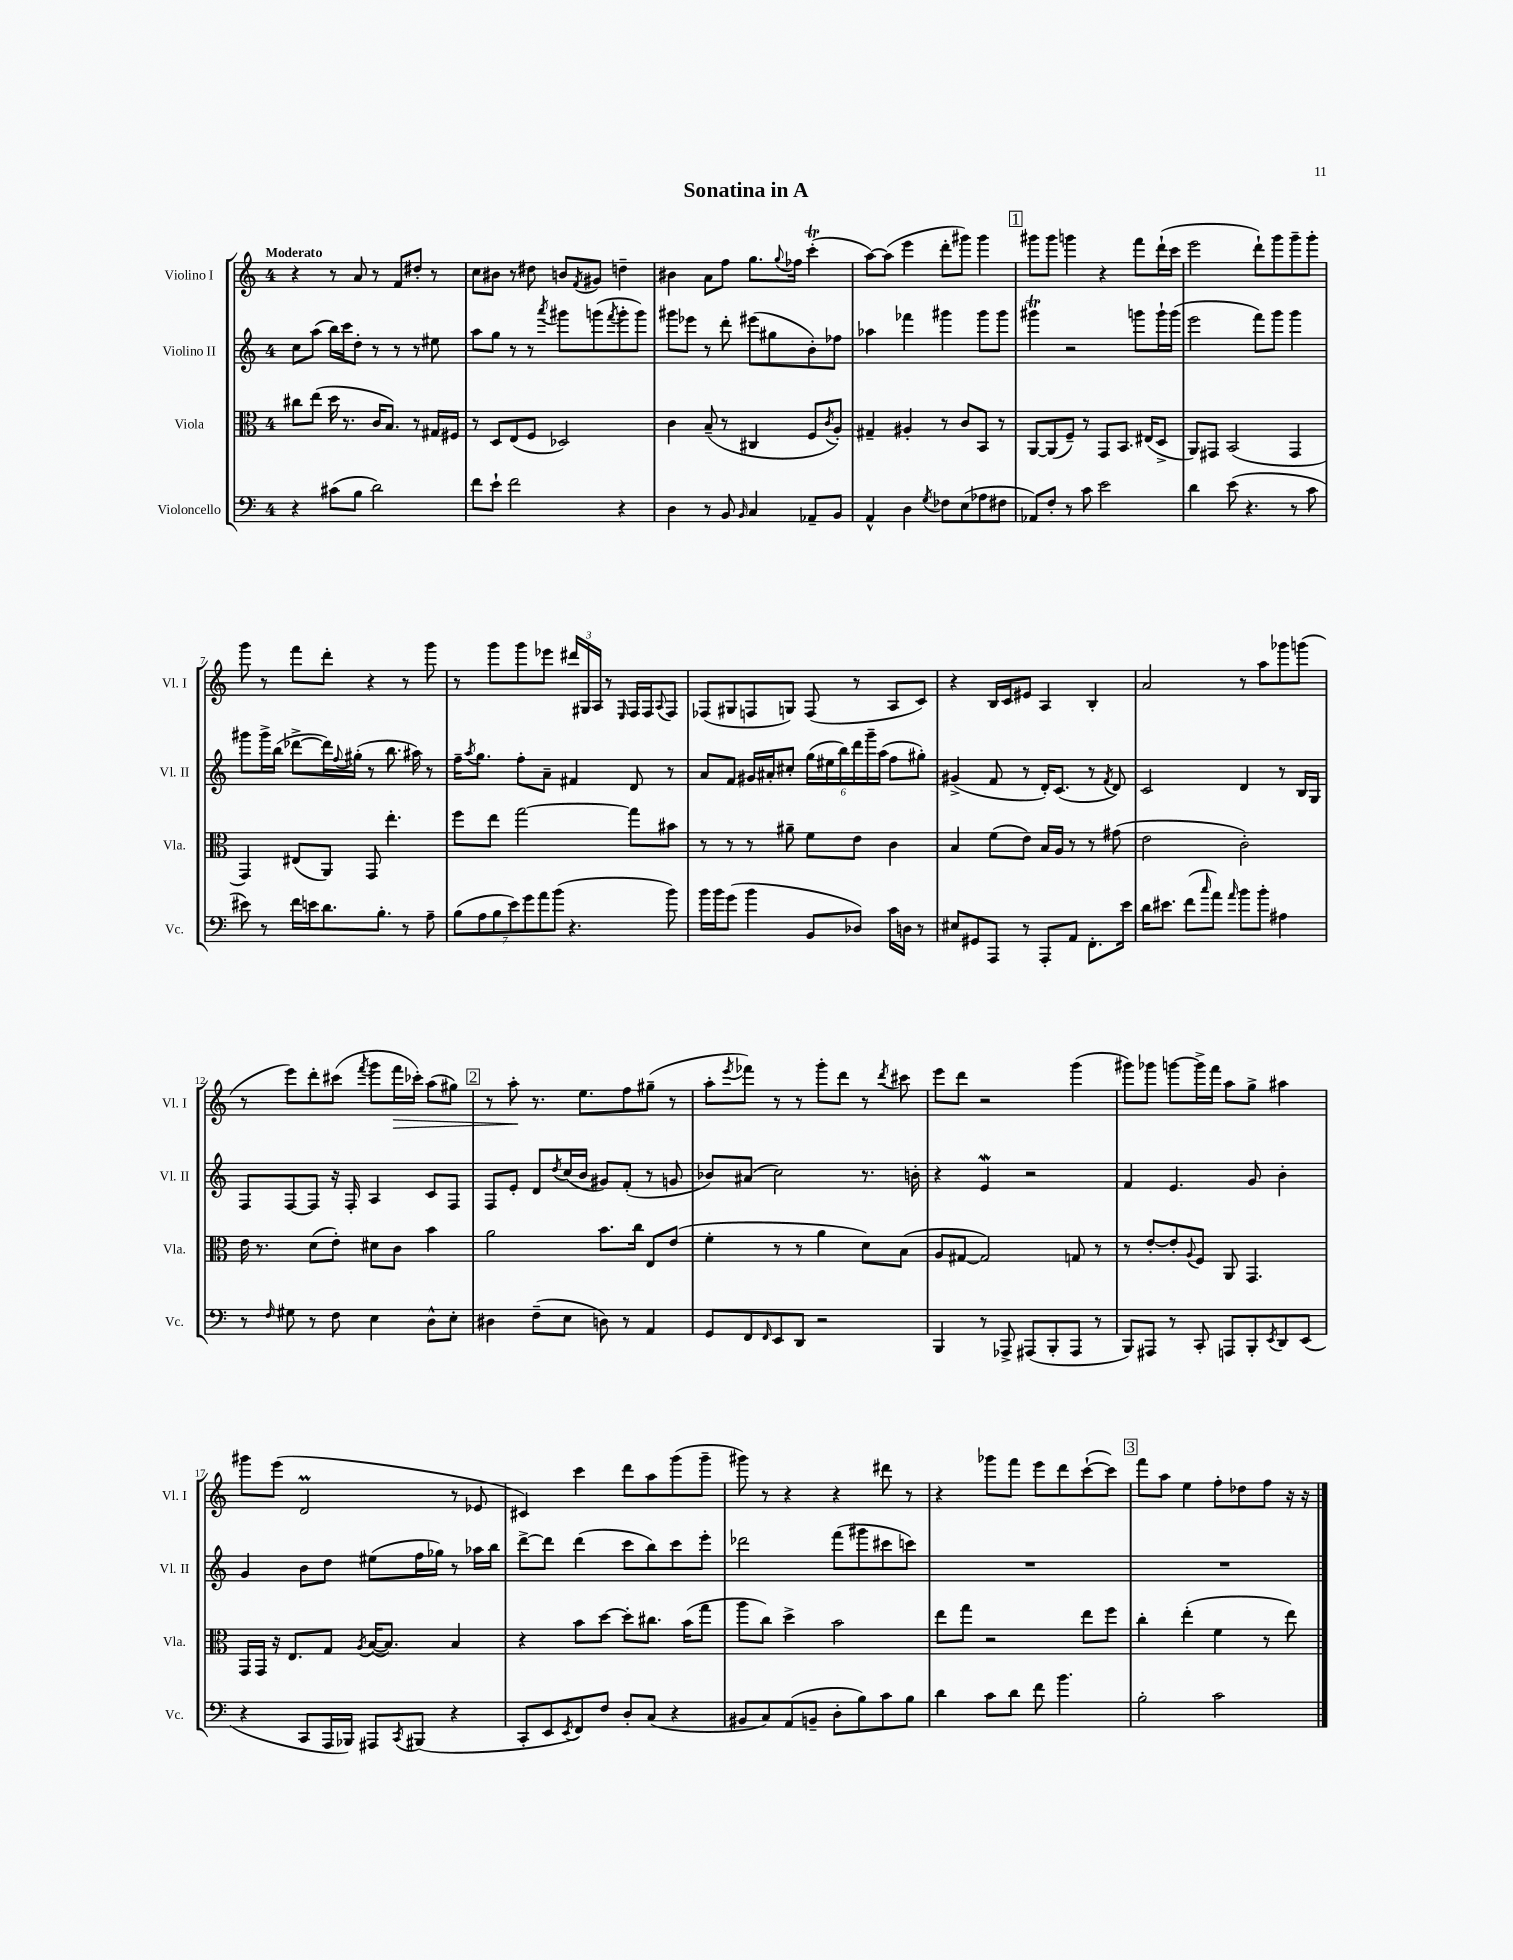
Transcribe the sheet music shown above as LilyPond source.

\header { title = "Sonatina in A" }
<<
\new StaffGroup <<
\new Staff = "s0" \with { instrumentName = "Violino I" shortInstrumentName = "Vl. I" } {
    \clef treble \key c \major \once \override Staff.TimeSignature.style = #'single-digit \time 4/4 \tempo "Moderato"
    r4 r8 a'8 r8 f'8 dis''8-. r8 |
    c''8 bis'8 r8 dis''8 b'8 \acciaccatura { f'8 } gis'8 d''4-- |
    bis'4 a'8 f''8 g''8. \appoggiatura { g''8 } fes''16 c'''4-.\trill( |
    a''8~) a''8( e'''4 d'''8-. gis'''8) gis'''4 |
    \mark \markup { \box "1" } gis'''8 gis'''8 g'''4 r4 f'''8 d'''16-!( c'''16 |
    e'''2 d'''8-!) g'''8 g'''8-- g'''8-. |
    g'''8 r8 f'''8 d'''8-. r4 r8 g'''8 |
    r8 g'''8 g'''8 ees'''8 \tuplet 3/2 { dis'''16 gis16 a16 } r8 \grace { e16 } f16 f16 \appoggiatura { a8 } f8 |
    fes8( gis8 f8 g8) f8( r8 a8 c'8) |
    r4 b16 c'16 eis'8 a4 b4-. |
    a'2 r8 a''8 ges'''8 g'''8( |
    r8 e'''8) d'''8-. cis'''8( \acciaccatura { f'''8 } g'''8 f'''16\> ces'''16-.) a''8( gis''8) |
    \mark \markup { \box "2" } r8 a''8-.\! r8. e''8. f''8 gis''8--( r8 |
    a''8-. \acciaccatura { e'''8 } fes'''8) r8 r8 g'''8-. d'''8 r8 \acciaccatura { d'''8 } cis'''8 |
    e'''8 d'''8 r2 g'''4( |
    gis'''8) ges'''8 g'''8~ g'''16-> f'''16 a''8 g''8-> ais''4 |
    gis'''8 e'''8( d'2\prall r8 ees'8 |
    cis'4) c'''4 d'''8 a''8 g'''8( g'''8-- |
    gis'''8) r8 r4 r4 dis'''8 r8 |
    r4 ges'''8 f'''8 e'''8 d'''8 c'''8~-!( c'''8) |
    \mark \markup { \box "3" } f'''8 a''8 e''4 f''8-. des''8 f''8 r16 r16 \bar "|." |
}
\new Staff = "s1" \with { instrumentName = "Violino II" shortInstrumentName = "Vl. II" } {
    \clef treble \key c \major \once \override Staff.TimeSignature.style = #'single-digit \time 4/4
    c''8 a''8( b''16) c'''16 d''8-. r8 r8 r8 eis''8 |
    a''8 g''8 r8 r8 \acciaccatura { a'''8 } gis'''8 g'''8( \acciaccatura { f'''8 } g'''8-. g'''8) |
    gis'''8 ees'''8 r8 d'''8-. eis'''8( gis''8 b'8-.) fes''8 |
    aes''4 fes'''4 gis'''4 gis'''8 gis'''8 |
    \mark \markup { \box "1" } gis'''4\trill r2 g'''8 g'''16-! g'''16( |
    e'''2 f'''8) g'''8 g'''4 |
    gis'''8 gis'''16-> b''16( des'''8~-> des'''16) \appoggiatura { f''8 } gis''16-.( r8 b''8. ais''16) r8 |
    f''16-- \acciaccatura { a''8 } g''8. f''8-. a'8-- fis'4 d'8 r8 |
    a'8 f'8 gis'16 ais'16-. cis''8-. \tuplet 6/4 { g''16( eis''16 b''16) d'''16 g'''16-- a''16( } f''8 gis''8-.) |
    gis'4->( f'8 r8 d'16-.) c'8.( r8 \acciaccatura { f'8 } d'8) |
    c'2 d'4 r8 b16 g16 |
    f8 f8~ f8 r16 f16-. a4 c'8 f8 |
    \mark \markup { \box "2" } f8 e'8-. d'8 \acciaccatura { d''8 } c''16( b'16 gis'8) f'8-.( r8 g'8 |
    bes'8) ais'8( c''2) r8. b'16-. |
    r4 e'4\mordent r2 |
    f'4 e'4. g'8 b'4-. |
    g'4 b'8 d''8 eis''8( f''16 ges''16) r8 aes''16 b''16 |
    d'''8~-> d'''8 d'''4( c'''8 b''8) c'''8 e'''8-. |
    des'''2 f'''8( gis'''8 cis'''8 c'''8) |
    R1 |
    \mark \markup { \box "3" } R1 \bar "|." |
}
\new Staff = "s2" \with { instrumentName = "Viola" shortInstrumentName = "Vla." } {
    \clef alto \key c \major \once \override Staff.TimeSignature.style = #'single-digit \time 4/4
    cis''8 e''8( d''16 r8. c'16 b8.) r8 gis16 fis16 |
    r8 d8 e8( f8 des2) |
    c'4 b8--( r8 cis4 f8 \acciaccatura { c'8 } a8-.) |
    gis4-- ais4-. r8 c'8 b,8 r8 |
    \mark \markup { \box "1" } a,8~ a,8( f8--) r8 g,8 b,8. eis16( d8-> |
    a,8) gis,8 b,2( gis,4 |
    g,4) eis8( a,8) g,8 e''4.-. |
    f''8 e''8 g''2~ g''8 bis'8 |
    r8 r8 r8 ais'8-- f'8 e'8 c'4 |
    b4 f'8( e'8) b16 a16 r8 r8 gis'8( |
    e'2 c'2-.) |
    e'16 r8. d'8( e'8-.) dis'8 c'8 b'4 |
    \mark \markup { \box "2" } a'2 b'8. c''16 e8 e'8( |
    f'4-. r8 r8 a'4 d'8) b8( |
    a8 gis8~ gis2) g8 r8 |
    r8 e'8~-. e'8-. \appoggiatura { a8 } f8 a,8 g,4. |
    g,16 g,16 r16 e8. g8 \acciaccatura { a8 } b16~( b8.) b4 |
    r4 b'8 d''8~ d''8-. cis''8. b'16( g''8 |
    a''8 c''8) d''4-> b'2 |
    e''8 g''8 r2 e''8 f''8 |
    \mark \markup { \box "3" } c''4-. e''4-.( f'4 r8 e''8) \bar "|." |
}
\new Staff = "s3" \with { instrumentName = "Violoncello" shortInstrumentName = "Vc." } {
    \clef bass \key c \major \once \override Staff.TimeSignature.style = #'single-digit \time 4/4
    r4 cis'8( b8 d'2) |
    f'8 e'8-! f'2 r4 |
    d4 r8 b,8 \grace { b,16 } c4 aes,8-- b,8 |
    a,4-^ d4 \acciaccatura { g8 } fes8 e8( aes8 fis8 |
    \mark \markup { \box "1" } aes,8) f8-. r8 c'8 e'2 |
    d'4 e'8( r4. r8 c'8 |
    eis'8) r8 f'16 e'16 d'8. b8.-. r8 a8-- |
    \tuplet 7/4 { b8( a8 b8 e'8) g'8 a'8 b'8( } r4. b'8) |
    b'16 b'16 g'8( b'4 b,8 des8) c'16 d16 r8 |
    eis8 gis,8 a,,8 r8 a,,8-. a,8 f,8.-. e'16 |
    d'16 eis'8. f'8( \grace { c''16 } a'8) \grace { a'16 } b'8 b'8-. ais4 |
    r8 \grace { f16 } gis8 r8 f8 e4 d8-^ e8-. |
    \mark \markup { \box "2" } dis4 f8--( e8 d8) r8 a,4 |
    g,8 f,8 \grace { f,16 } e,8 d,8 r2 |
    b,,4 r8 aes,,8-> ais,,8( b,,8-. ais,,8 r8 |
    b,,8) ais,,8 r8 c,8-. a,,8 b,,8-. \acciaccatura { e,8 } d,8 e,8( |
    r4 c,8 a,,16 bes,,16) ais,,8 \acciaccatura { c,8 } bis,,8( r4 |
    c,8-. e,8 \acciaccatura { e,8 } f,8) f8 d8-. c8( r4 |
    bis,8 c8) a,8( b,8-- d8-. b8) c'8 b8 |
    d'4 c'8 d'8 f'8 b'4. |
    \mark \markup { \box "3" } b2-. c'2 \bar "|." |
}
>>
>>
